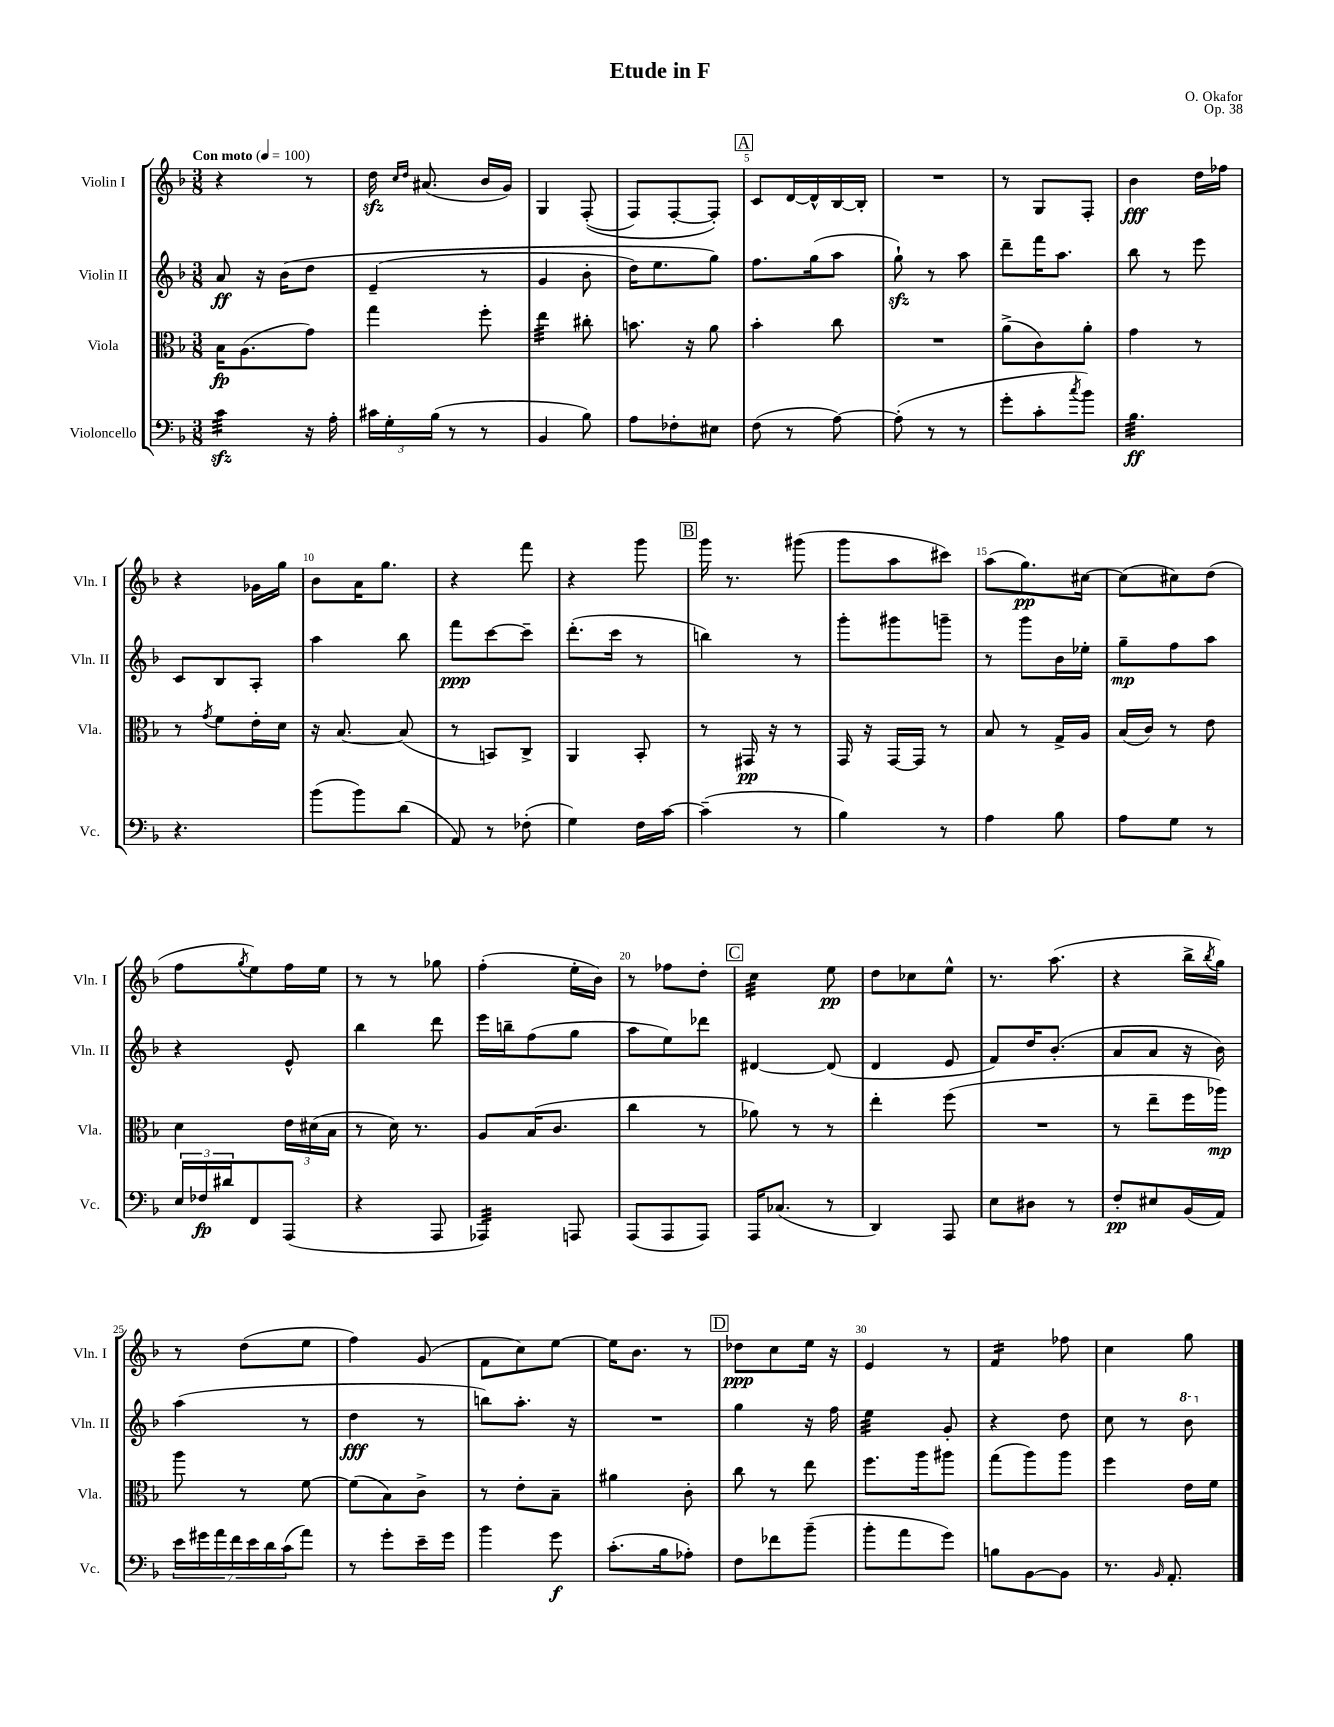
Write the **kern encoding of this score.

**kern	**kern	**kern	**kern
*staff4	*staff3	*staff2	*staff1
*clefF4	*clefC3	*clefG2	*clefG2
*k[b-]	*k[b-]	*k[b-]	*k[b-]
*M3/8	*M3/8	*M3/8	*M3/8
*MM100	*MM100	*MM100	*MM100
4c\	16B-\LK	8a/	4r
.	(8.A\	.	.
.	.	16r	.
.	.	&(16b-\LK	.
16r	8g\J)	8dd\J	8r
16A'\	.	.	.
=	=	=	=
24c#\LL	4gg\	(4e~/	16dd\
24G'\	.	.	.
.	.	.	16qqcc/LL
.	.	.	16qqdd/JJ
.	.	.	(8.a#/
(24B-\JJ	.	.	.
8r	.	.	.
8r	8ff'\	8r	16b-/LL
.	.	.	16g/JJ)
=	=	=	=
4BB-/	4ee\	4g/	4G/
8B-\)	8cc#'\	8b-'\	&((8F'/
=	=	=	=
8A\L	8.b\	16dd\LK)	8F/L)
.	.	8.ee\	.
8F-'\	.	.	[8F'/
.	16r	.	.
8E#\J	8a\	8gg\J&)	8F'/]J&)
=	=	=	=
(8F\	4b-'\	8.ff\L	8c/L
8r	.	.	[16d/L
.	.	(16gg\k	16d^^/]
[8A\)	8cc\	8aa\J	[16B-/
.	.	.	16B-'/]JJ
=	=	=	=
(8A'\]	4.r	8gg`\)	4.r
8r	.	8r	.
8r	.	8aa\	.
=	=	=	=
8g'\L	(8a^\L	8ddd~\L	8r
8c'\	8c\)	16fff\K	8G/L
.	.	8.aa\J	.
8qcc/	.	.	.
8b-\J)	8a'\J	.	8F'/J
=	=	=	=
4.B-\	4g\	8bb-\	4b-\
.	.	8r	.
.	8r	8eee\	16dd\LL
.	.	.	16ff-\JJ
=	=	=	=
4.r	8r	8c/L	4r
.	8qg/	.	.
.	8f\L	8B-/	.
.	16e'\L	8A'/J	16g-\LL
.	16d\JJ	.	16gg\JJ
=	=	=	=
(8b-\L	16r	4aa\	8b-\L
.	[8.B-/	.	.
8b-\)	.	.	16a\K
.	.	.	8.gg\J
(8d\J	(8B-/]	8bb-\	.
=	=	=	=
8AA/)	8r	8fff\L	4r
8r	8BB/L)	[8ccc\	.
(8F-'\	8C^/J	8ccc~\]J	8fff\
=	=	=	=
4G\)	4AA/	(8.ddd'\L	4r
.	.	16ccc\Jk	.
16F\LL	8BB-'/	8r	8ggg\
[16c\JJ	.	.	.
=	=	=	=
(4c~\]	8r	4bb\)	16ggg\
.	.	.	8.r
.	16GG#/	.	.
.	16r	.	.
8r	8r	8r	(8ggg#\
=	=	=	=
4B-\)	16GG/	8ggg'\L	8ggg\L
.	16r	.	.
.	[16GG/LL	8ggg#\	8aa\
.	16GG/]JJ	.	.
8r	8r	8ggg~\J	8ccc#\J)
=	=	=	=
4A\	8B-/	8r	(8aa\L
.	8r	8ggg\L	8.gg\)
8B-\	16G^/LL	16b-\L	.
.	16A/JJ	16ee-'\JJ	[16cc#\Jk
=	=	=	=
8A\L	(16B-/LL	8gg~\L	(8cc#\]L
.	16c/JJ)	.	.
8G\J	8r	8ff\	8cc#\)
8r	8e\	8aa\J	(8dd\J
=	=	=	=
24E/LL	4d\	4r	8ff\L
24F-/	.	.	.
24d#/J	.	.	.
.	.	.	8qgg/
8FF/	.	.	8ee\)
(8AAA/J	24e\LL	8e^^/	16ff\L
.	(24d#\	.	.
.	.	.	16ee\JJ
.	24B-\JJ	.	.
=	=	=	=
4r	8r	4bb-\	8r
.	16d\)	.	8r
.	8.r	.	.
8AAA/	.	8ddd\	8gg-\
=	=	=	=
4AAA-/)	8A/L	16eee\LL	(4ff'\
.	.	16bb~\J	.
.	(16B-/K	(8ff\	.
.	8.c/J	.	.
8AAA/	.	8gg\J	16ee'\LL
.	.	.	16b-\JJ)
=	=	=	=
(8AAA/L	4cc\	8aa\L	8r
8AAA/	.	8ee\)	8ff-\L
8AAA/J)	8r	8ddd-\J	8dd'\J
=	=	=	=
16AAA/LK	8a-\)	[4d#/	4cc\
(8.C-/J	.	.	.
.	8r	.	.
8r	8r	(8d#/]	8ee\
=	=	=	=
4DD/)	4ee'\	4d/	8dd\L
.	.	.	8cc-\
8AAA/	(8ff\	8e/	8ee^^\J
=	=	=	=
8E\L	4.r	8f/L)	8.r
8D#\J	.	16dd/K	.
.	.	(8.b-'/J	(8.aa\
8r	.	.	.
=	=	=	=
8F'/L	8r	8a/L	4r
8E#/	8ee~\L	8a/J	.
(16BB-/L	16ff\L	16r	16bb-^\LL
.	.	.	8qbb-/
16AA/JJ)	16aa-\JJ)	16b-\)	16gg\JJ)
=	=	=	=
28e\LL	8aa\	(4aa\	8r
28g#\	.	.	.
28a\	.	.	.
28f\	.	.	.
.	8r	.	(8dd\L
28e\	.	.	.
28d\	.	.	.
(28c\J	.	.	.
8a\J)	[8f\	8r	8ee\J
=	=	=	=
8r	(8f\]L	4dd\	4ff\)
8g'\L	8B-\)	.	.
16e~\L	8c^\J	8r	(8g/
16g\JJ	.	.	.
=	=	=	=
4b-\	8r	8bb\L)	8f\L
.	8e'\L	8.aa'\J	8cc\)
8g\	8B-~\J	.	[8ee\J
.	.	16r	.
=	=	=	=
(8.c'\L	4a#\	4.r	16ee\]LK
.	.	.	8.b-\J
16B-\k	.	.	.
8A-'\J)	8c'\	.	8r
=	=	=	=
8F\L	8cc\	4gg\	8dd-\L
8f-\	8r	.	8cc\
(8b-~\J	8ee\	16r	16ee\Jk
.	.	16ff\	16r
=	=	=	=
8b-'\L	8.ff\L	4ee\	4e/
8a\	.	.	.
.	16aa\k	.	.
8g\J)	8aa#\J	8g'/	8r
=	=	=	=
8B\L	(8gg\L	4r	4f/
[8BB-\	8aa\)	.	.
8BB-\]J	8aa\J	8dd\	8ff-\
=	=	=	=
8.r	4ff\	8cc\	4cc\
.	.	8r	.
16qqBB-/	.	.	.
8.AA'/	.	.	.
.	16e\LL	8bb-\	8gg\
.	16f\JJ	.	.
==	==	==	==
*-	*-	*-	*-
